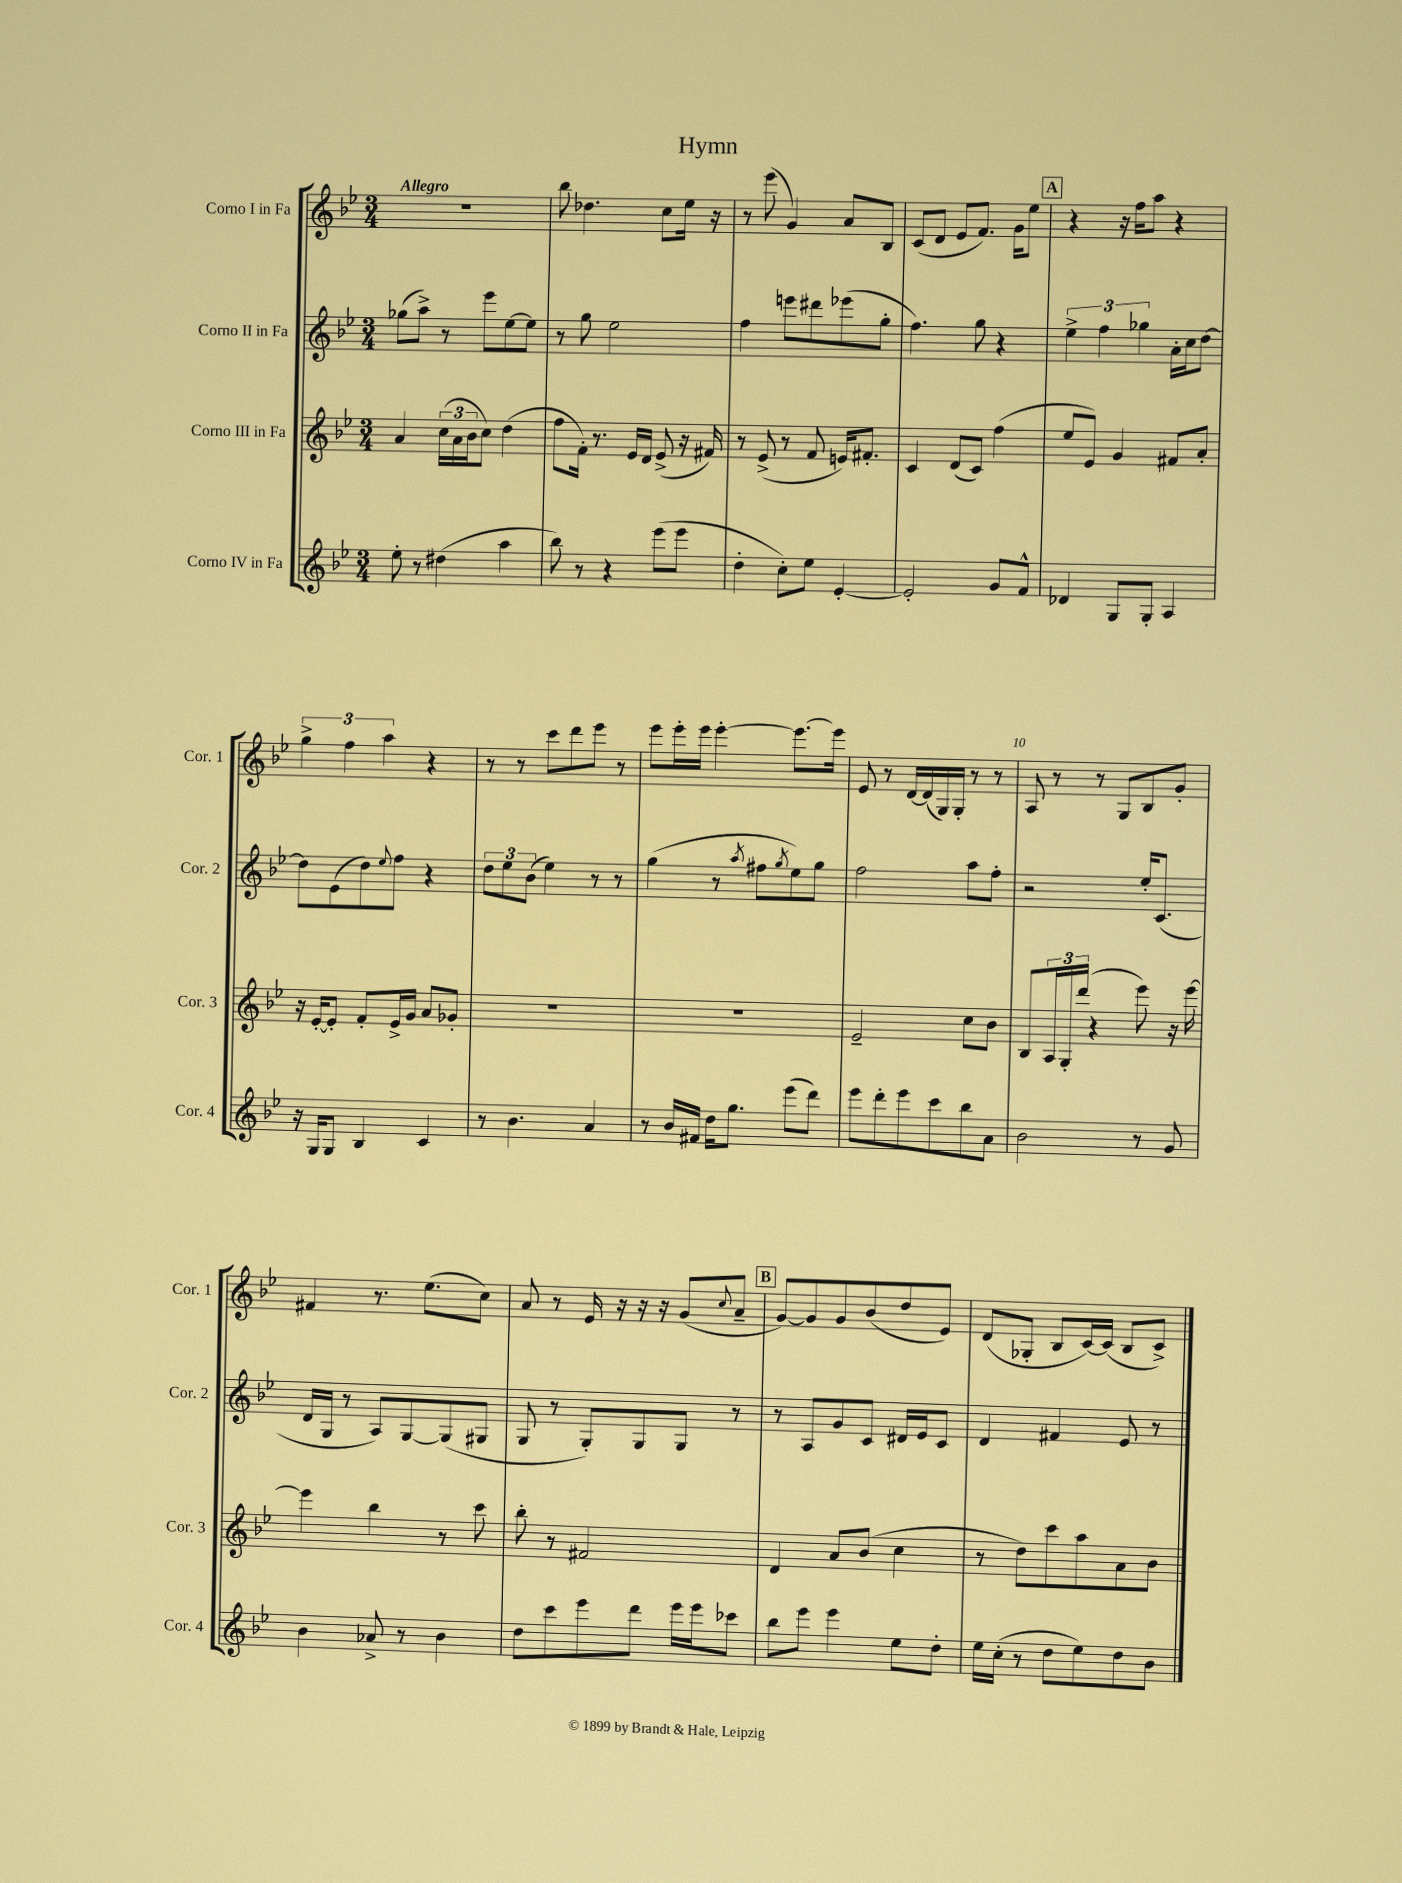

**kern	**kern	**kern	**kern
*staff4	*staff3	*staff2	*staff1
*clefG2	*clefG2	*clefG2	*clefG2
*k[b-e-]	*k[b-e-]	*k[b-e-]	*k[b-e-]
*M3/4	*M3/4	*M3/4	*M3/4
8ee-'	4a	(8gg-	2.r
8r	.	8aa^)	.
(4dd#	(24cc	8r	.
.	24a	.	.
.	24b-	.	.
.	8cc)	8eee-	.
4aa	(4dd	[8ee-	.
.	.	8ee-]	.
=	=	=	=
8bb-)	8ff	8r	8bb-
8r	16f')	8gg	4.dd-
.	8.r	.	.
4r	.	2ee-	.
.	16e-	.	.
.	16d	.	.
(8eee-	(8e-^	.	8cc
8eee-	16r	.	16ee-
.	16f#)	.	16r
=	=	=	=
4dd'	8r	4ff	8r
.	(8e-^	.	(8eee-
8cc')	8r	8eee	4g)
8ee-	8f	8ddd#	.
[4e-'	16e)	(8eee-	8a
.	8.f#'	.	.
.	.	8gg'	8B-
=	=	=	=
2e-']	4c	4.ff)	(8c
.	.	.	8d
.	(8d	.	8e-
.	8c)	8gg	8.f)
8g	(4ff	4r	.
.	.	.	16g
8f^^	.	.	8ee-
=	=	=	=
4d-	8ee-	6ee-^	4r
.	8e-)	.	.
.	.	6ff	.
8G	4g	.	16r
.	.	.	16ff
.	.	6gg-	.
8G'	.	.	8aa
4A	8f#	16a'	4r
.	.	16cc	.
.	8a'	[8dd	.
=	=	=	=
16r	16r	8dd]	6gg^
16G	[16e-'	.	.
8G	8e-']	(8e-	.
.	.	.	6ff
4B-	8f'	8dd)	.
.	.	.	6aa
.	.	8qqee-	.
.	16e-^	8ff	.
.	16g	.	.
4c	8a	4r	4r
.	8g-'	.	.
=	=	=	=
8r	2.r	12dd	8r
.	.	12ee-	.
4.b-	.	.	8r
.	.	(12b-	.
.	.	4ee-)	8ccc
.	.	.	8ddd
4a	.	8r	8eee-
.	.	8r	8r
=	=	=	=
8r	2.r	(4gg	8eee-
16b-	.	.	16eee-'
16f#	.	.	16eee-
16dd	.	8r	[4eee-'
8.gg	.	.	.
.	.	8qaa	.
.	.	8ff#	.
.	.	8qgg	.
(8eee-	.	8ee-)	8.eee-_
8ddd)	.	8gg	.
.	.	.	16eee-]
=	=	=	=
8eee-	2e-~	2ff	8e-
8ddd'	.	.	8r
8eee-	.	.	[16d
.	.	.	(16d]
8ccc	.	.	16G)
.	.	.	16G'
8bb-	8cc	8aa	8r
8a	8b-	8ff'	8r
=	=	=	=
2b-	8B-	2r	8A
.	24A	.	8r
.	24G'	.	.
.	(24ddd	.	.
.	4r	.	8r
.	.	.	8G
8r	8eee-)	16ee-'	8B-
.	.	(8.c	.
8g	16r	.	8g'
.	[16eee-	.	.
=	=	=	=
4b-	4eee-]	16d	4f#
.	.	16G	.
.	.	8r	.
8a-^	4bb-	8A)	8.r
8r	.	[8G	.
.	.	.	(8.ee-
4b-	8r	(8G]	.
.	8ccc	8G#	8cc)
=	=	=	=
8dd	8bb-'	8G	8a
8ccc	8r	8r	8r
8eee-	2f#	8G')	16e-
.	.	.	16r
8ddd	.	8G	16r
.	.	.	16r
16eee-	.	8G	(8g
16eee-	.	.	.
.	.	.	8qqcc
8ccc-	.	8r	8a~
=	=	=	=
8bb-	4d	8r	[8g)
8eee-	.	8A	8g]
4eee-	8a	8g	8g
.	(8b-	8c	(8b-
8ee-	4cc	16d#	8dd
.	.	16e-	.
8dd'	.	8c	8e-)
=	=	=	=
16ee-	8r	4d	(8d
(16cc'	.	.	.
8r	8dd)	.	8G-'
8dd	8ccc	4f#	8B-
8ee-)	8aa	.	[16c)
.	.	.	(16c]
8dd	8a	8e-	8B-
8b-	8b-	8r	8c^)
==	==	==	==
*-	*-	*-	*-
